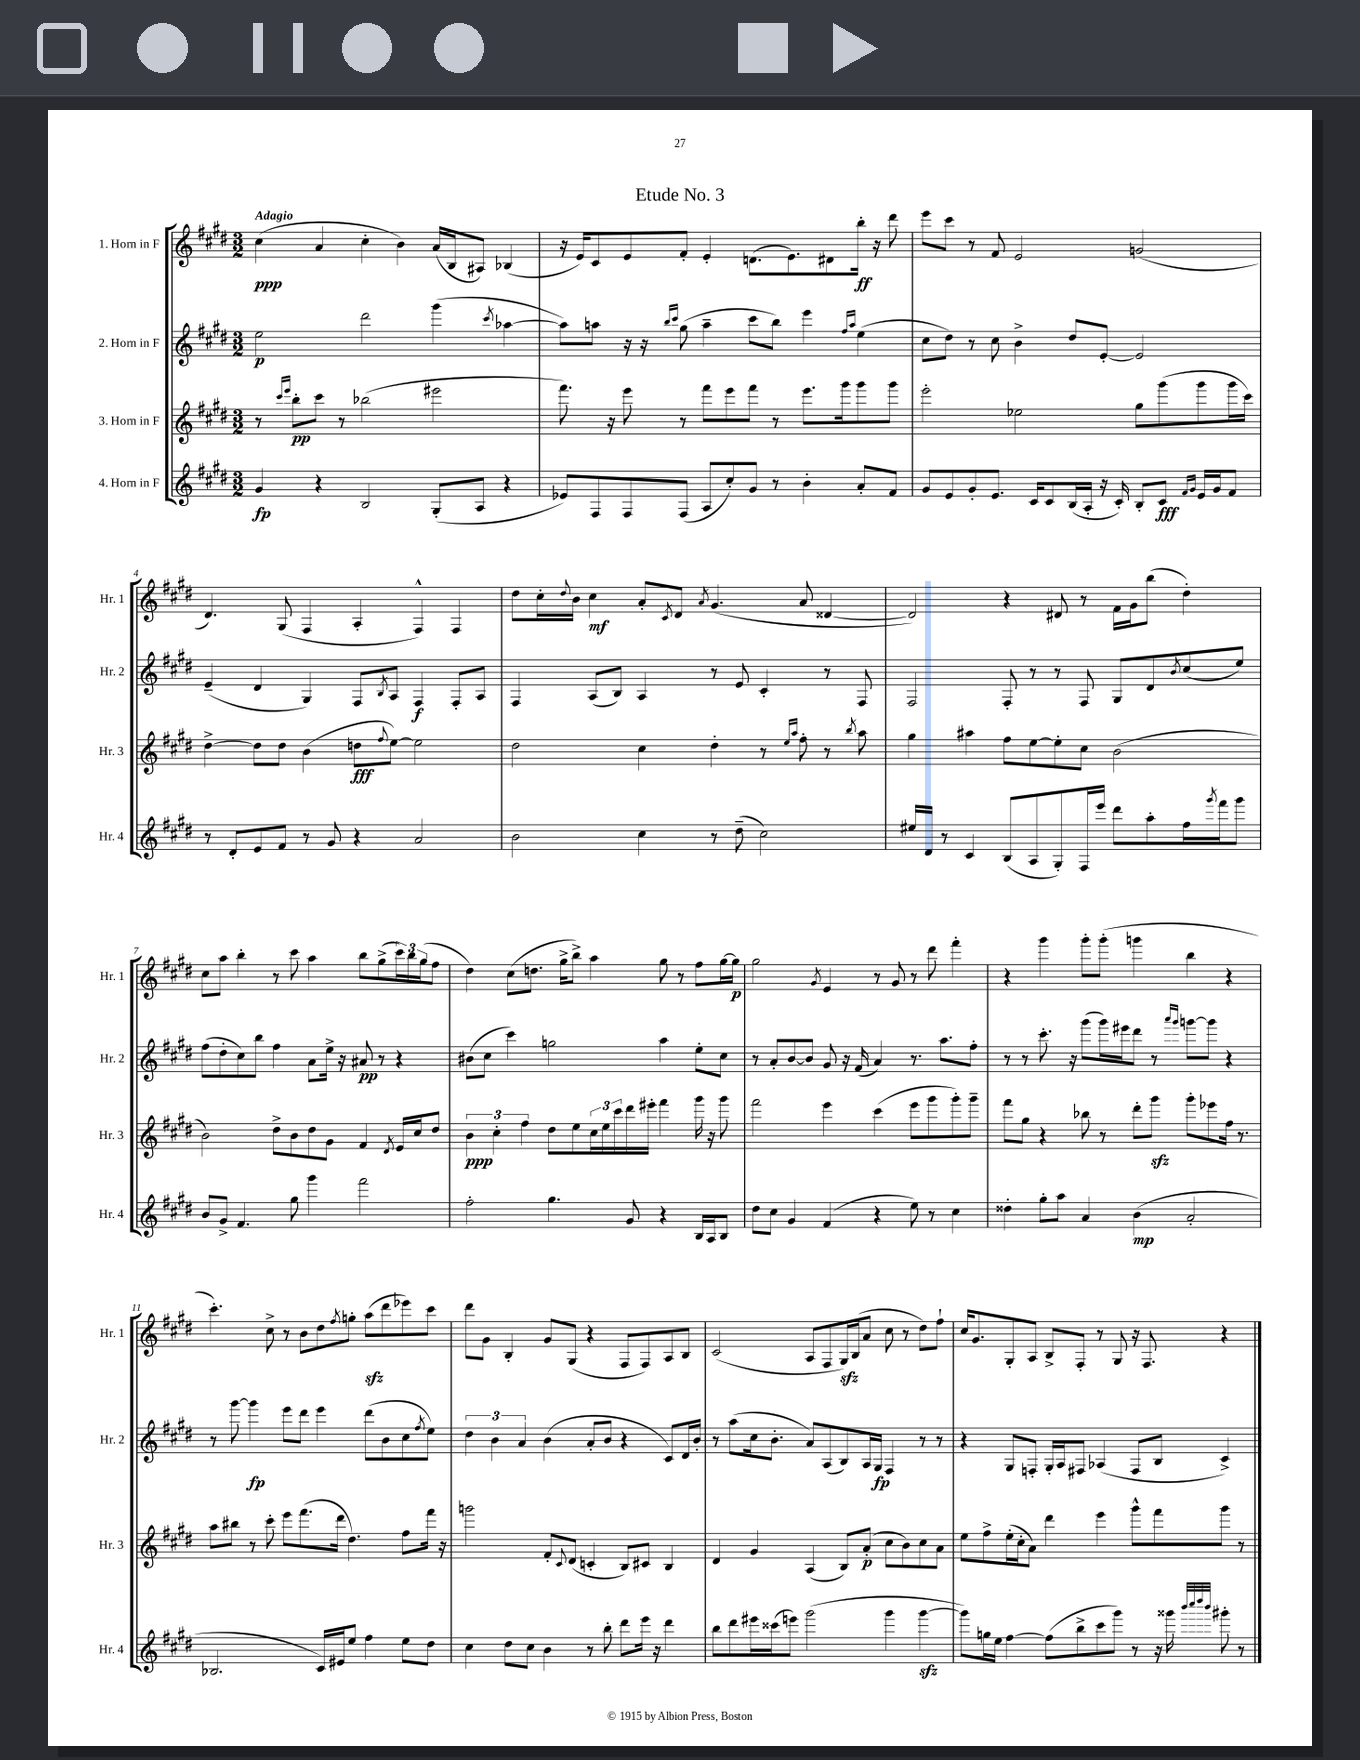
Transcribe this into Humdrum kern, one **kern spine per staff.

**kern	**dynam	**kern	**dynam	**kern	**dynam	**kern	**dynam
*part4	*part4	*part3	*part3	*part2	*part2	*part1	*part1
*staff4	*staff4	*staff3	*staff3	*staff2	*staff2	*staff1	*staff1
*I"4. Horn in F	*	*I"3. Horn in F	*	*I"2. Horn in F	*	*I"1. Horn in F	*
*I'Hr. 4	*	*I'Hr. 3	*	*I'Hr. 2	*	*I'Hr. 1	*
*clefG2	*	*clefG2	*	*clefG2	*	*clefG2	*
*k[f#c#g#d#]	*	*k[f#c#g#d#]	*	*k[f#c#g#d#]	*	*k[f#c#g#d#]	*
*M3/2	*	*M3/2	*	*M3/2	*	*M3/2	*
=1	=1	=1	=1	=1	=1	=1	=1
!	!	!	!	!	!	!LO:TX:a:B:t=Adagio	!
4g#/	fp	8r	.	2ee\	p	(4cc#\	ppp
.	.	16qqccc#/LL	.	.	.	.	.
.	.	16qqeee/JJ	.	.	.	.	.
.	.	8bb'\L	pp	.	.	.	.
4r	.	8ccc#\J	.	.	.	4a/	.
.	.	8r	.	.	.	.	.
2B/	.	(2bb-X\	.	2ddd#\	.	4cc#'\	.
.	.	.	.	.	.	4b\)	.
(8G#'/L	.	2eee#X\	.	(4ggg#\	.	(16a/LL	.
.	.	.	.	.	.	16B/J	.
8A/J	.	.	.	.	.	8A#X/J)	.
.	.	.	.	8qccc#/	.	.	.
4r	.	.	.	[4aa-X\	.	(4B-X/	.
=2	=2	=2	=2	=2	=2	=2	=2
8e-X/L)	.	8.fff#\)	.	8aa-\L])	.	16r	.
.	.	.	.	.	.	16e/KL)	.
8F#/	.	.	.	8aan\J	.	8c#/	.
.	.	16r	.	.	.	.	.
8F#/	.	8eee\	.	16r	.	8e/	.
.	.	.	.	16r	.	.	.
.	.	.	.	16qqbb/LL	.	.	.
.	.	.	.	16qqccc#/JJ	.	.	.
(8F#/J	.	8r	.	(8gg#\	.	8f#'/J	.
8A/L	.	8fff#\L	.	4aa~\	.	4e'/	.
8cc#'/)	.	8eee\	.	.	.	.	.
8g#/J	.	8fff#\J	.	8ccc#\L	.	(8.dn\L	.
8r	.	8r	.	8bb\J)	.	.	.
.	.	.	.	.	.	8.e\)	.
4b'\	.	8.eee\L	.	4eee\	.	.	.
.	.	.	.	.	.	8d#X\	.
.	.	16ggg#\k	.	.	.	.	.
.	.	.	.	16qqff#/LL	.	.	.
.	.	.	.	16qqaa/JJ	.	.	.
8a'/L	.	8ggg#\	.	(4ee\	.	16bb'\Jk	ff
.	.	.	.	.	.	16r	.
8f#/J	.	8ggg#\J	.	.	.	8ddd#\	.
=3	=3	=3	=3	=3	=3	=3	=3
8g#/L	.	2eee'\	.	8cc#\L	.	8eee\L	.
8e/	.	.	.	8dd#\J)	.	8ccc#\J	.
8g#'/	.	.	.	8r	.	8r	.
8.e/J	.	.	.	8cc#\	.	8f#/	.
.	.	2ee-X\	.	4b^\	.	2e/	.
16c#/KL	.	.	.	.	.	.	.
8c#/	.	.	.	.	.	.	.
(16B/L	.	.	.	8dd#/L	.	.	.
16A'/JJ	.	.	.	.	.	.	.
16r	.	.	.	[8e'/J	.	.	.
16c#'/)	.	.	.	.	.	.	.
8B'/L	.	8gg#\L	.	2e/]	.	(2gn/	.
8c#/J	fff	(8ggg#\	.	.	.	.	.
16qqf#/LL	.	.	.	.	.	.	.
16qqg#/JJ	.	.	.	.	.	.	.
16e/LL	.	8ggg#\	.	.	.	.	.
16g#/J	.	.	.	.	.	.	.
8f#/J	.	16ggg#\L	.	.	.	.	.
.	.	16ccc#\JJ)	.	.	.	.	.
!!LO:LB:g=z
=4	=4	=4	=4	=4	=4	=4	=4
8r	.	[4dd#^\	.	(4e~/	.	4.d#/)	.
8d#'/L	.	.	.	.	.	.	.
8e/	.	8dd#\L]	.	4d#/	.	.	.
8f#/J	.	8dd#\J	.	.	.	(8G#/	.
8r	.	(4b\	.	4G#/)	.	4F#/	.
8g#/	.	.	.	.	.	.	.
4r	.	8ddn\L	fff	8F#/L	.	4A'/	.
.	.	8qqff#/	.	8qB/	.	.	.
.	.	[8ee\J)	.	8A/J	.	.	.
2a/	.	2ee\]	.	4F#/	f	4F#^^/)	.
.	.	.	.	8F#'/L	.	4F#/	.
.	.	.	.	8A/J	.	.	.
=5	=5	=5	=5	=5	=5	=5	=5
2b\	.	2dd#\	.	4F#/	.	8dd#\L	.
.	.	.	.	.	.	16cc#'\L	.
.	.	.	.	.	.	8qqdd#/	.
.	.	.	.	.	.	16b\JJ	.
.	.	.	.	(8A/L	.	4cc#\	mf
.	.	.	.	8B/J)	.	.	.
4cc#\	.	4cc#\	.	4A/	.	8a'/L	.
.	.	.	.	.	.	8qc#/	.
.	.	.	.	.	.	8d#/J	.
.	.	.	.	.	.	8qa/	.
8r	.	4dd#'\	.	8r	.	(4.g#/	.
(8dd#~\	.	.	.	8e/	.	.	.
2cc#\)	.	8r	.	4c#'/	.	.	.
.	.	16qqee/LL	.	.	.	.	.
.	.	16qqaa/JJ	.	.	.	.	.
.	.	8ff#'\	.	.	.	8a/	.
.	.	8r	.	8r	.	[4d##X/	.
.	.	8qbb/	.	.	.	.	.
.	.	8aa\	.	8F#/	.	.	.
=6	=6	=6	=6	=6	=6	=6	=6
16ee#X/LL	.	4gg#\	.	2F#/	.	2d##/])	.
16d#/JJ	.	.	.	.	.	.	.
8r	.	.	.	.	.	.	.
4c#/	.	4aa#X\	.	.	.	.	.
(8B/L	.	8ff#\L	.	8F#'/	.	4r	.
8A/	.	[8ee\	.	8r	.	.	.
8G#'/)	.	8ee'\]	.	8r	.	8d#X/	.
16F#/L	.	8cc#\J	.	8F#/	.	8r	.
16eee/JJ	.	.	.	.	.	.	.
8ddd#\L	.	(2b\	.	8G#/L	.	16f#\LL	.
.	.	.	.	.	.	16g#\J	.
8aa'\	.	.	.	8d#/	.	(8bb\J	.
.	.	.	.	8qb/	.	.	.
16ff#\L	.	.	.	(8cc#/	.	4dd#'\)	.
8qggg#/	.	.	.	.	.	.	.
16fff#\J	.	.	.	.	.	.	.
8ggg#\J	.	.	.	8ee/J)	.	.	.
!!LO:LB:g=z
=7	=7	=7	=7	=7	=7	=7	=7
8b/L	.	2b\)	.	(8ff#\L	.	8cc#\L	.
8g#^/J	.	.	.	8dd#'\	.	8aa\J	.
4.f#/	.	.	.	8cc#\)	.	4bb'\	.
.	.	.	.	8bb\J	.	.	.
.	.	8dd#^\L	.	4ff#\	.	8r	.
8gg#\	.	8b\	.	.	.	8ccc#\	.
4ggg#\	.	8dd#\	.	8a\L	.	4aa\	.
.	.	8g#\J	.	16ee^\Jk	.	.	.
.	.	.	.	16r	.	.	.
2fff#\	.	4f#/	.	8a#X/	pp	8bb\L	.
.	.	.	.	8r	.	(8gg#^\	.
.	.	8qd#/	.	.	.	.	.
.	.	16e/LL	.	4r	.	24ccc#\L)	.
.	.	.	.	.	.	24bb\	.
.	.	16cc#/J	.	.	.	.	.
.	.	.	.	.	.	(24gg#\J	.
.	.	8dd#/J	.	.	.	8ff#\J	.
=8	=8	=8	=8	=8	=8	=8	=8
2ff#'\	.	6b\	ppp	(8b#X\L	.	4dd#\)	.
.	.	.	.	8cc#\J	.	.	.
.	.	6cc#'\	.	.	.	.	.
.	.	.	.	4ccc#\)	.	(8cc#\L	.
.	.	6ff#\	.	.	.	.	.
.	.	.	.	.	.	8.ddn\J	.
4.gg#\	.	8dd#\L	.	2ggn\	.	.	.
.	.	.	.	.	.	16gg#^\KL	.
.	.	8ee\	.	.	.	8bb^\J)	.
.	.	24cc#\L	.	.	.	4aa\	.
.	.	24ee\	.	.	.	.	.
.	.	24ccc#\	.	.	.	.	.
8g#/	.	16ddd#\	.	.	.	.	.
.	.	16eee#X'\JJ	.	.	.	.	.
4r	.	4fff#\	.	4aa\	.	8gg#\	.
.	.	.	.	.	.	8r	.
16B/LL	.	16ggg#\	.	8ee'\L	.	8ff#\L	.
16A/J	.	16r	.	.	.	.	.
8B/J	.	8ggg#\	.	8cc#\J	.	[16gg#\L	.
.	.	.	.	.	.	16gg#\JJ]	p
=9	=9	=9	=9	=9	=9	=9	=9
8dd#\L	.	2fff#\	.	8r	.	2gg#\	.
8cc#\J	.	.	.	8a'/L	.	.	.
4g#/	.	.	.	[8b/	.	.	.
.	.	.	.	8b/J]	.	.	.
.	.	.	.	.	.	8qg#/	.
(4f#/	.	4eee\	.	8g#/	.	4e/	.
.	.	.	.	16r	.	.	.
.	.	.	.	(16f#/	.	.	.
4r	.	(4ccc#\	.	4a/)	.	8r	.
.	.	.	.	.	.	8g#/	.
8ee\)	.	8eee\L	.	8.r	.	8r	.
8r	.	8ggg#\	.	.	.	8ddd#\	.
.	.	.	.	8.aa\L	.	.	.
4cc#\	.	8ggg#'\)	.	.	.	4fff#'\	.
.	.	8ggg#~\J	.	8ff#'\J	.	.	.
=10	=10	=10	=10	=10	=10	=10	=10
4dd##X'\	.	8fff#\L	.	8r	.	4r	.
.	.	8gg#\J	.	8r	.	.	.
8gg#'\L	.	4r	.	8.ccc#'\	.	4ggg#\	.
8aa\J	.	.	.	.	.	.	.
.	.	.	.	16r	.	.	.
4a/	.	8bb-X\	.	(8ggg#\L	.	8ggg#'\L	.
.	.	8r	.	16ggg#\L)	.	(8ggg#'\J	.
.	.	.	.	16eee#X\J	.	.	.
(4b\	mp	8ddd#'\L	.	8ddd#\J	.	4gggn\	.
.	.	8ggg#zz\J	.	8r	.	.	.
.	.	.	.	16qqaaa/LL	.	.	.
.	.	.	.	16qqggg#/JJ	.	.	.
2a'/	.	8ggg#'\L	.	[8gggn\L	.	4bb\	.
.	.	8eee-X\	.	8ggg\J]	.	.	.
.	.	16ff#\Jk	.	4r	.	4r	.
.	.	8.r	.	.	.	.	.
!!LO:LB:g=z
=11	=11	=11	=11	=11	=11	=11	=11
2.B-X/	.	8aa\L	.	8r	.	4.ccc#'\)	.
.	.	8bb#X\J	.	[8ggg#\	.	.	.
.	.	8r	.	4ggg#\]	fp	.	.
.	.	8ccc#'\	.	.	.	8cc#^\	.
.	.	8eee\L	.	8eee\L	.	8r	.
.	.	(8.fff#\	.	8ddd#\J	.	8b\L	.
16c#/LL)	.	.	.	4eee\	.	8dd#\	.
16e#X/J	.	16ddd#\Jk	.	.	.	.	.
.	.	.	.	.	.	8qff#/	.
8ee/J	.	4.dd#\)	.	.	.	8ggn'\J	.
4ff#\	.	.	.	(8ddd#\L	.	(8aazz\L	.
.	.	.	.	8b\	.	8ddd#\	.
8ee\L	.	8ff#\L	.	8cc#\	.	8eee-X\)	.
.	.	.	.	8qff#/	.	.	.
8dd#\J	.	16fff#\Jk	.	8ee\J)	.	8ccc#\J	.
.	.	16r	.	.	.	.	.
=12	=12	=12	=12	=12	=12	=12	=12
4cc#\	.	2gggn\	.	6dd#\	.	8ddd#\L	.
.	.	.	.	.	.	8g#\J	.
.	.	.	.	6b\	.	.	.
8dd#\L	.	.	.	.	.	4B'/	.
.	.	.	.	6a/	.	.	.
8cc#\J	.	.	.	.	.	.	.
4b\	.	8f#'/L	.	(4b\	.	8g#/L	.
.	.	8qqc#/	.	.	.	.	.
.	.	(8d#/J	.	.	.	(8G#/J	.
8r	.	4cn'/	.	8a'/L	.	4r	.
8bb'\	.	.	.	8b/J	.	.	.
8ddd#\L	.	8B/L)	.	4r	.	8F#/L	.
16eee\Jk	.	8c#X/J	.	.	.	8F#/)	.
16r	.	.	.	.	.	.	.
4ddd#\	.	4B/	.	8c#/L)	.	8A/	.
.	.	.	.	16d#/L	.	8B/J	.
.	.	.	.	16b'/JJ	.	.	.
=13	=13	=13	=13	=13	=13	=13	=13
8bb\L	.	4d#/	.	8r	.	(2c#/	.
8ddd#\	.	.	.	(8aa\L	.	.	.
16eee#X\L	.	4g#/	.	16cc#\k	.	.	.
(16ccc##X\J	.	.	.	8.b'\J	.	.	.
8eeen\J)	.	.	.	.	.	.	.
(2ggg#\	.	(4A/	.	8a/L)	.	8A/L	.
.	.	.	.	(8A/	.	8F#/	.
.	.	8B/L)	.	8B/)	.	16G#zz/L)	.
.	.	.	.	.	.	(16B/J	.
.	.	(8a'/J	p	16A/L	.	8a/J	.
.	.	.	.	16G#/JJ	fp	.	.
4ggg#\	.	8cc#\L	.	4F#/	.	8cc#\	.
.	.	8b\)	.	.	.	8r	.
[4ggg#zz\	.	8cc#\	.	8r	.	8dd#\L)	.
.	.	8a\J	.	8r	.	8ff#`\J	.
=14	=14	=14	=14	=14	=14	=14	=14
8ggg#\L])	.	8ee\L	.	4r	.	16cc#/KL	.
.	.	.	.	.	.	8.g#/	.
16ggn\L	.	8ff#^\	.	.	.	.	.
16ee\JJ	.	.	.	.	.	.	.
[4ff#\	.	(16ee'\L	.	8G#/L	.	8G#'/	.
.	.	16cc#'\J	.	.	.	.	.
.	.	8a\J)	.	8Fn'/J	.	8A/J	.
(8ff#\L]	.	4ddd#\	.	16G#'/LL	.	8B^/L	.
.	.	.	.	16A/J	.	.	.
8bb^\	.	.	.	8F#X/J	.	8F#'/J	.
8ccc#\	.	4eee\	.	(4A-X/	.	8r	.
8ggg#\J)	.	.	.	.	.	8G#/	.
8r	.	8ggg#^^\L	.	8F#/L	.	16r	.
.	.	.	.	.	.	8.F#/	.
16r	.	8fff#\	.	8B/J	.	.	.
16ggg##X\	.	.	.	.	.	.	.
32qqbbb/LLL	.	.	.	.	.	.	.
32qqcccc#/	.	.	.	.	.	.	.
32qqdddd#/	.	.	.	.	.	.	.
32qqbbb/JJJ	.	.	.	.	.	.	.
8ggg#X'\	.	8ggg#\J	.	4c#^/)	.	4r	.
8r	.	8r	.	.	.	.	.
==	==	==	==	==	==	==	==
*-	*-	*-	*-	*-	*-	*-	*-
